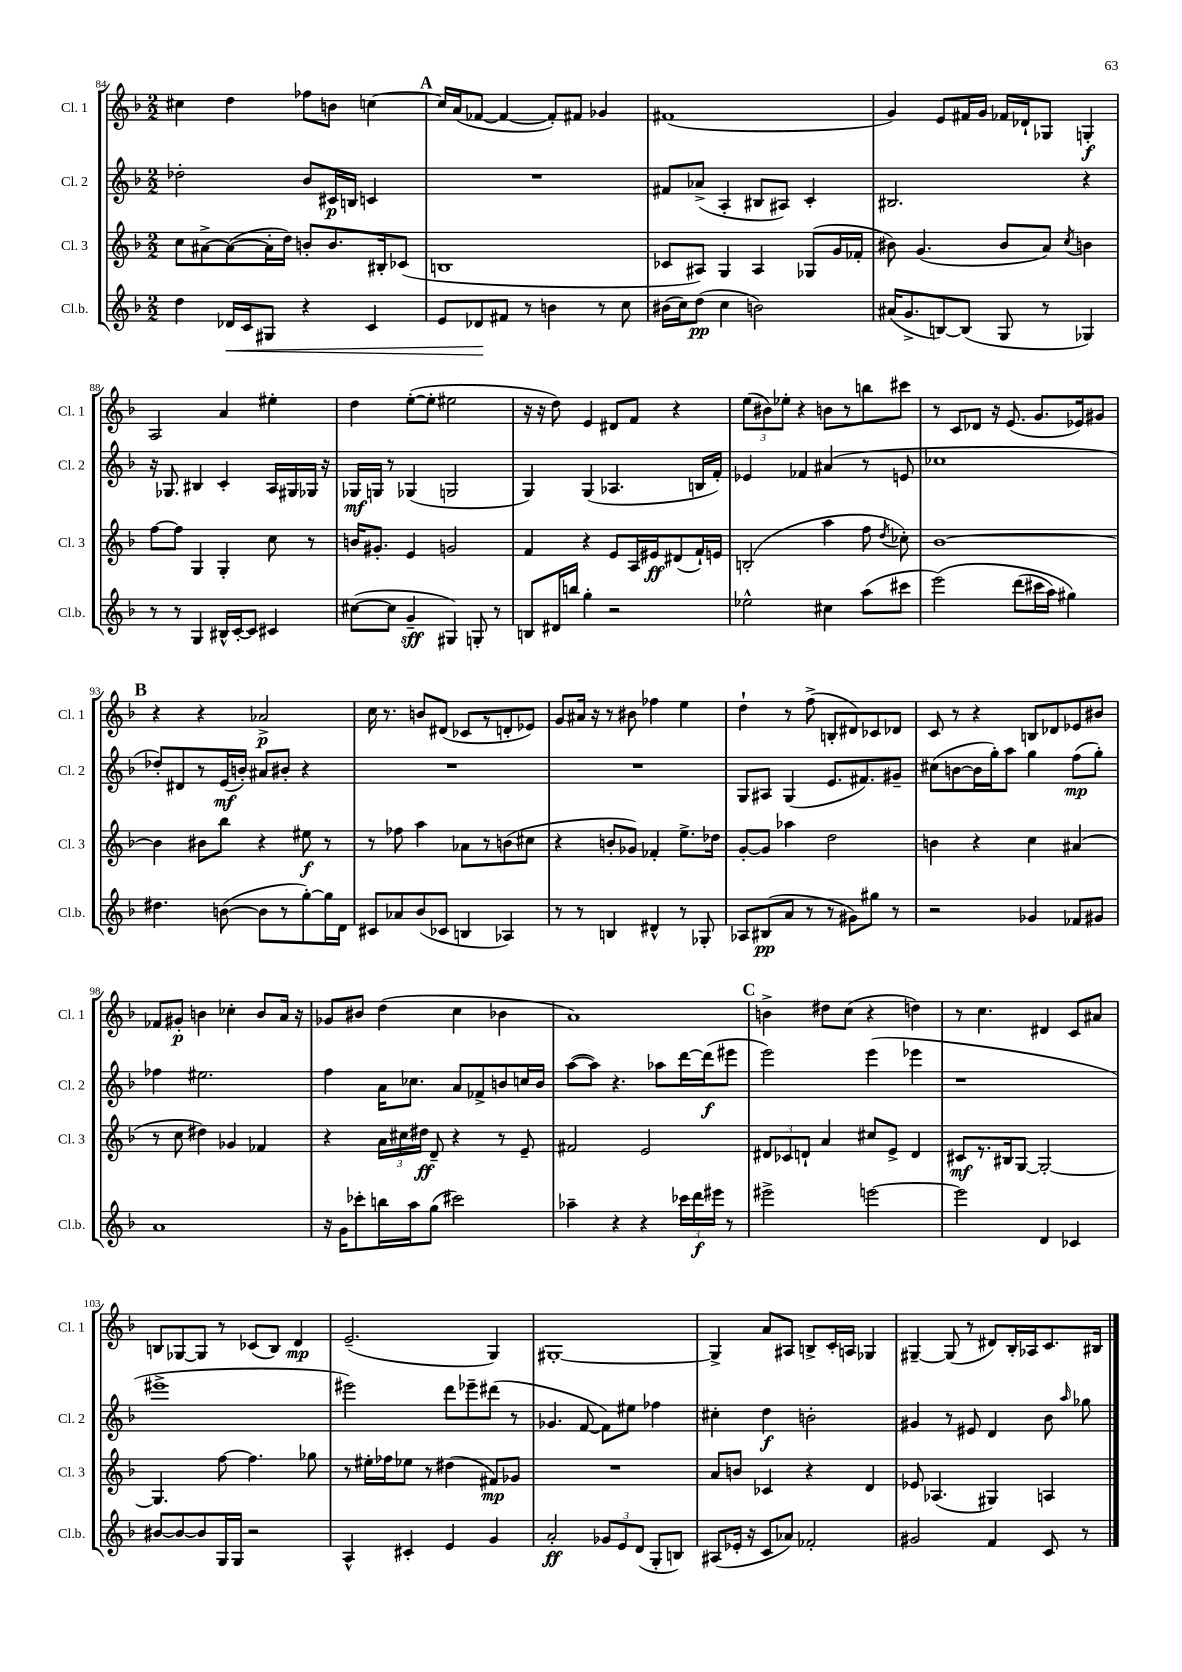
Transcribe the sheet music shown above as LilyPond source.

<<
\new StaffGroup <<
\new Staff = "s0" \with { instrumentName = "Cl. 1" shortInstrumentName = "Cl. 1" } {
    \clef treble \key f \major \numericTimeSignature \time 2/2
    \autoBeamOff cis''4 d''4 fes''8[ b'8] c''4~ |
    \mark \markup { \bold "A" } c''16[ a'16( fes'8]~ fes'4~ fes'8[-.) fis'8] ges'4 |
    fis'1( |
    g'4) e'8[ fis'16 g'16] fes'16[ des'16-! ges8] g4-.\f |
    a2 a'4 eis''4-. |
    d''4 e''8[~-.( e''8]-. eis''2 |
    r16 r16 d''8) e'4 dis'8[ f'8] r4 |
    \tuplet 3/2 { e''8[( bis'8) ees''8]-. } r4 b'8[ r8 b''8 cis'''8] |
    r8 c'8[ des'8] r16 e'8.( g'8.[ ees'16) gis'8] |
    \mark \markup { \bold "B" } r4 r4 aes'2->\p |
    c''16 r8. b'8[ dis'8]( ces'8[ r8 d'8-. ees'8]) |
    g'8[ ais'16] r16 r8 bis'8 fes''4 e''4 |
    d''4-! r8 f''8->( b8[-. dis'8) ces'8 des'8] |
    c'8 r8 r4 b8[ des'8 ees'8 bis'8] |
    fes'8[ gis'8]-.\p b'4 ces''4-. b'8[ a'16] r16 |
    ges'8[ bis'8] d''4( c''4 bes'4 |
    a'1) |
    \mark \markup { \bold "C" } b'4-> dis''8[ c''8]( r4 d''4) |
    r8 c''4. dis'4 c'8[ ais'8] |
    b8[ ges8~ ges8] r8 ces'8[( b8]) d'4\mp |
    e'2.--( g4) |
    gis1~-. |
    gis4-> a'8[ ais8] b8[-> c'16-. a16] ges4 |
    gis4~-- gis8( r8 dis'8[) bes16-. aes16 c'8. bis16] \bar "|." |
}
\new Staff = "s1" \with { instrumentName = "Cl. 2" shortInstrumentName = "Cl. 2" } {
    \clef treble \key f \major \numericTimeSignature \time 2/2
    \autoBeamOff des''2-. bes'8[ cis'16\p b16] c'4 |
    \mark \markup { \bold "A" } R1 |
    fis'8[ aes'8]->( a4-. bis8[ ais8]) c'4-. |
    bis2. r4 |
    r16 ges8. bis4 c'4-. a16[ gis16 ges16] r16 |
    ges16[\mf g16] r8 ges4( g2 |
    g4) g4( aes4. b16[ f'16]-.) |
    ees'4 fes'4 ais'4( r8 e'8 |
    ces''1 |
    \mark \markup { \bold "B" } des''8[-.) dis'8 r8 e'16\mf( b'16]-.) ais'8[ bis'8]-. r4 |
    R1 |
    R1 |
    g8[ ais8] g4( e'8.[ fis'8.) gis'8]-- |
    cis''8[( b'8~ b'16 g''16-.) a''8] g''4 f''8[\mp( g''8]-.) |
    fes''4 eis''2. |
    f''4 a'16[ ces''8.] a'8[ fes'8-> b'8 c''16 b'16] |
    a''8[~( a''8]) r4. aes''8[ d'''16~ d'''16\f( eis'''8] |
    \mark \markup { \bold "C" } e'''2) e'''4( ees'''4 |
    r1 |
    eis'''1-> |
    eis'''2) d'''8[ ees'''8-- dis'''8]( r8 |
    ges'4. f'8~ f'8[) eis''8] fes''4 |
    cis''4-. d''4\f b'2-. |
    gis'4 r8 eis'8 d'4 bes'8 \grace { a''16 } ges''8 \bar "|." |
}
\new Staff = "s2" \with { instrumentName = "Cl. 3" shortInstrumentName = "Cl. 3" } {
    \clef treble \key f \major \numericTimeSignature \time 2/2
    \autoBeamOff c''8[ ais'8~-> ais'8~( ais'16-. d''16]) b'8[-. b'8. bis16-. ces'8]( |
    \mark \markup { \bold "A" } b1 |
    ces'8[ ais8]) g4 ais4 ges8[( g'16 fes'16]-. |
    bis'8) g'4.( bis'8[ a'8]) \acciaccatura { c''8 } b'4 |
    f''8[~ f''8] g4 g4-. c''8 r8 |
    b'16[ gis'8.]-. e'4 g'2 |
    f'4 r4 e'8[ a16 eis'16\ff dis'8( f'16-!) e'16] |
    b2-.( a''4 f''8 \acciaccatura { d''8 } ces''8-.) |
    bes'1~ |
    \mark \markup { \bold "B" } bes'4 bis'8[ bes''8] r4 eis''8\f r8 |
    r8 fes''8 a''4 aes'8[ r8 b'8( cis''8] |
    r4 b'8[-. ges'8]) fes'4-. e''8.[-> des''16] |
    g'8[~-. g'8] aes''4 d''2 |
    b'4 r4 c''4 ais'4( |
    r8 c''8 dis''4) ges'4 fes'4 |
    r4 \tuplet 3/2 { a'16[ cis''16 dis''16]\ff } d'8-- r4 r8 e'8-- |
    fis'2 e'2 |
    \mark \markup { \bold "C" } \tuplet 3/2 { dis'8[ ces'8 d'8]-! } a'4 cis''8[ e'8]-> d'4 |
    cis'8[\mf r8. bis16 g8]~ g2~-. |
    g4. f''8~ f''4. ges''8 |
    r8 eis''16[-. fes''16 ees''8] r8 dis''4( fis'8[\mp) ges'8] |
    R1 |
    a'8[ b'8] ces'4 r4 d'4 |
    ees'8 aes4.( gis4) a4 \bar "|." |
}
\new Staff = "s3" \with { instrumentName = "Cl.b." shortInstrumentName = "Cl.b." } {
    \clef treble \key f \major \numericTimeSignature \time 2/2
    \autoBeamOff d''4 des'16[\< c'16 gis8] r4 c'4 |
    \mark \markup { \bold "A" } e'8[ des'8\! fis'8] r8 b'4 r8 c''8 |
    bis'16[( c''16) d''8]\pp( c''4 b'2) |
    ais'16[( g'8.-> b8~) b8]( g8 r8 ges4) |
    r8 r8 g4 bis16[-^ c'16~-. c'8] cis'4 |
    cis''8[~( cis''8] g'4--\sff gis4) g8-. r8 |
    b8[ dis'16 b''16] g''4-. r2 |
    ees''2-^ cis''4 a''8[( cis'''8] |
    e'''2)\( d'''8[( cis'''16 a''16]) gis''4\) |
    \mark \markup { \bold "B" } dis''4. b'8~( b'8[ r8 g''8~-.) g''16 d'16] |
    cis'8[ aes'8 bes'8( ces'8] b4 aes4) |
    r8 r8 b4 dis'4-^ r8 ges8-. |
    aes8[ bis8\pp( a'8] r8 r8 gis'8[) gis''8] r8 |
    r2 ges'4 fes'8[ gis'8] |
    a'1 |
    r16 g'16[ ces'''8-. b''16 a''16 g''8]( cis'''2) |
    aes''4-- r4 r4 \tuplet 3/2 { ces'''16[ d'''16\f eis'''16] } r8 |
    \mark \markup { \bold "C" } eis'''2-> e'''2~ |
    e'''2 d'4 ces'4 |
    bis'8[~ bis'8~ bis'8 g16 g16] r2 |
    a4-^ cis'4-. e'4 g'4 |
    a'2-.\ff \tuplet 3/2 { ges'8[ e'8 d'8]( } g8[-. b8]) |
    ais8[( ees'16]-. r16 c'8[ aes'8]) fes'2-. |
    gis'2 f'4 c'8 r8 \bar "|." |
}
>>
>>
\layout { \context { \Score currentBarNumber = #84 } }
